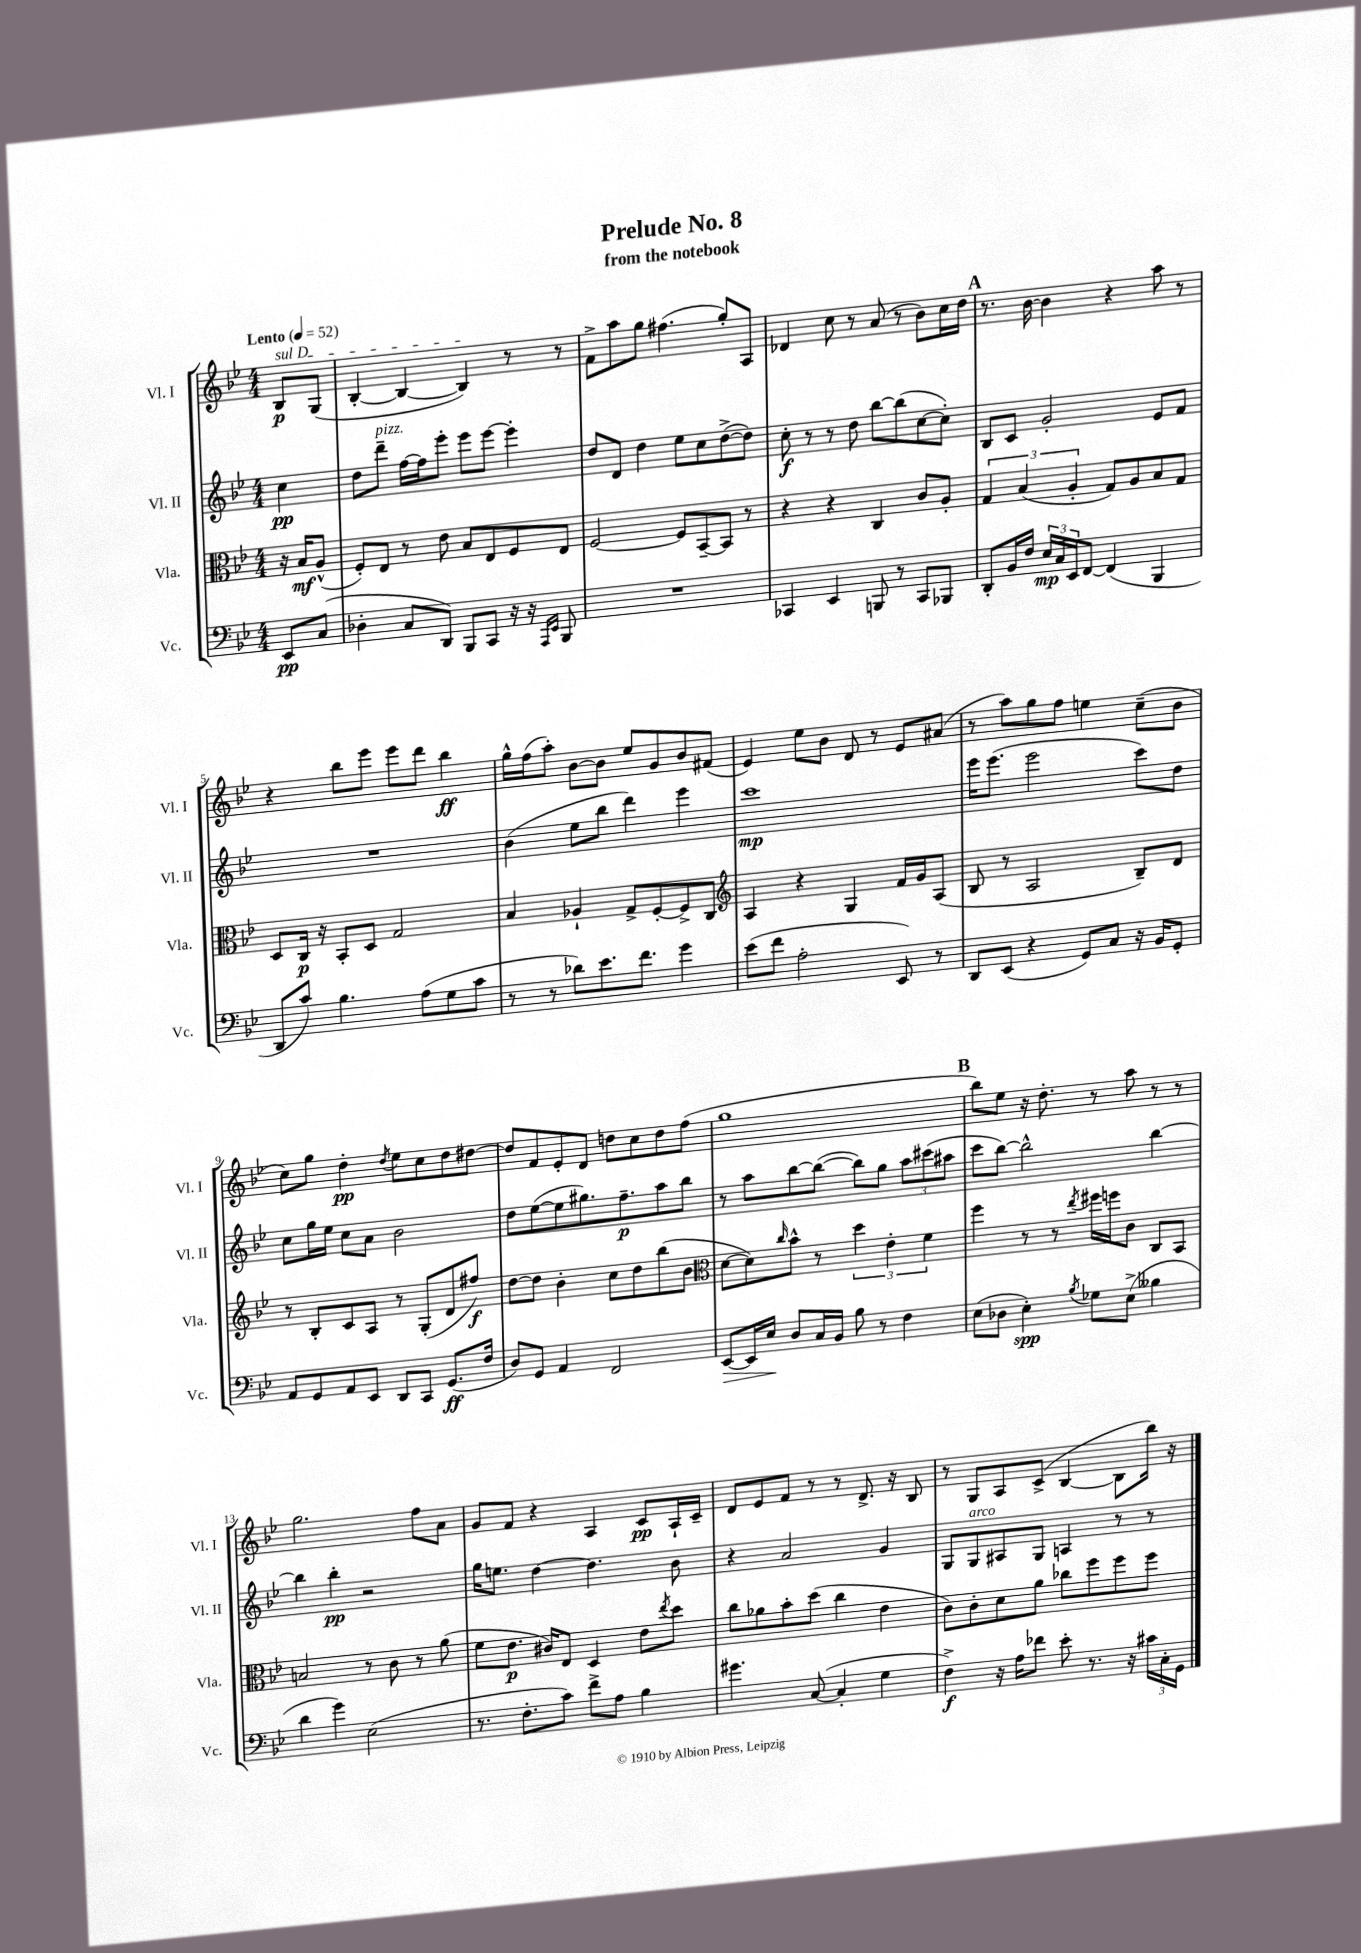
\header { title = "Prelude No. 8" subtitle = "from the notebook" }
<<
\new StaffGroup <<
\new Staff = "s0" \with { instrumentName = "Vl. I" shortInstrumentName = "Vl. I" } {
    \clef treble \key bes \major \numericTimeSignature \time 4/4 \partial 4 \tempo "Lento" 4 = 52
    \once \override TextSpanner.bound-details.left.text = \markup { \italic "sul D" } bes8\p\startTextSpan g8( |
    bes4~-. bes4~ bes4\stopTextSpan) r8 r8 |
    f'8-> a''8 g''8 fis''4.( g''8-.) a8 |
    des'4 c''8 r8 a'8( r8 bes'8) c''16 d''16 |
    \mark \markup { \bold "A" } r8. bes'16~ bes'4 r4 a''8 r8 |
    r4 bes''8 ees'''8 ees'''8 d'''8 bes''4\ff |
    g''16-^ f''16( a''8-.) bes'8~ bes'8 ees''8 g'8 bes'8 fis'8( |
    ees'4) ees''8 bes'8 d'8 r8 ees'8 ais'8( |
    r8 a''8) g''8 f''8 e''4 c''8--( bes'8 |
    c''8) g''8 d''4-.\pp \acciaccatura { d''8 } ees''8 c''8 d''8 dis''8~ |
    dis''8 f'8 ees'8-. d'8 d''8 c''8 d''8 f''8( |
    g''1 |
    \mark \markup { \bold "B" } bes''8) ees''8 r16 d''8.-. r8 a''8 r8 r8 |
    g''2. f''8 a'8 |
    g'8 f'8 r4 a4 c'8\pp a16-! c'16-- |
    d'8 ees'8 f'8 r8 r8 d'8.-> r16 bes8 |
    r8 g8 a8 c'8->( bes4~ bes8 bes''16) r16 \bar "|." |
}
\new Staff = "s1" \with { instrumentName = "Vl. II" shortInstrumentName = "Vl. II" } {
    \clef treble \key bes \major \numericTimeSignature \time 4/4 \partial 4
    c''4\pp |
    d''8 d'''8--^\markup { \italic "pizz." } f''16~ f''16 ees'''8-. ees'''8 ees'''8~ ees'''4-. |
    d''8 d'8 d''4 ees''8 c''8 d''8~->( d''8) |
    c''8-.\f r8 r8 d''8 bes''8~ bes''8( c''8~ c''8-.) |
    \mark \markup { \bold "A" } bes8 c'8 g'2-. ees'8 f'8 |
    R1 |
    bes'4( ees''8 bes''8 d'''4) ees'''4 |
    c'''1\mp |
    ees'''16 ees'''8.( ees'''2 c'''8) d''8 |
    c''8 g''16 ees''16 c''8 a'8 bes'2 |
    d''8 ees''8~( ees''8 gis''8.) f''8.--\p a''8 bes''8 |
    r8 a''8 bes''8~ bes''8~( bes''8) g''8 \tuplet 3/2 { a''8 cis'''8( ais''8 } |
    \mark \markup { \bold "B" } c'''8 bes''8~) bes''2-^ bes''4~ |
    bes''4 bes''4-.\pp r2 |
    g''16 e''8. d''4~ d''4. bes'8 |
    r4 a'2 g'4 |
    g8 g8^\markup { \italic "arco" } ais8 g8 a4 r8 r8 \bar "|." |
}
\new Staff = "s2" \with { instrumentName = "Vla." shortInstrumentName = "Vla." } {
    \clef alto \key bes \major \numericTimeSignature \time 4/4 \partial 4
    r16 bes16\mf a8-^( |
    f8-.) ees8 r8 ees'8 bes8 ees8 f8 ees8 |
    f2~ f8 bes,8~-- bes,8 r8 |
    r4 r4 c4 c'8 a8-. |
    \mark \markup { \bold "A" } \tuplet 3/2 { g4 bes4( a4-. } g8) a8 bes8 g8 |
    d8 c16\p r16 bes,8-. d8 g2 |
    bes4 aes4-! g8-> f8~-. f8-> c8 |
    \clef treble a4 r4 g4 f'16 g'16 a8( |
    bes8 r8 a2 bes8--) d'8 |
    r8 bes8-. c'8 a8 r8 g8-.( d'8 fis''8\f) |
    d''8~ d''8 bes'4-. c''8 d''8 bes''8( bes'8 |
    \clef alto d'8~ d'8) \grace { c''16 } bes'8-^ r8 \tuplet 3/2 { d''4 ees'4-. f'4 } |
    \mark \markup { \bold "B" } f''4 r8 r8 \acciaccatura { ees''8 } fis''16 f''16 c'8 c8 bes,8 |
    b2 r8 c'8 r8 a'8( |
    f'8 ees'8.\p cis'16) ees8 d4 ees'8 \acciaccatura { ees''8 } d''8 |
    c''8 aes'8 bes'8-. d''8( c''4 ees'4 |
    c'8) c'8-. d'8 a'8 ces''8 f''8 f''8 f''8 \bar "|." |
}
\new Staff = "s3" \with { instrumentName = "Vc." shortInstrumentName = "Vc." } {
    \clef bass \key bes \major \numericTimeSignature \time 4/4 \partial 4
    ees,8\pp c8( |
    des4-. c8 d,8) bes,,8 c,8 r16 r16 \grace { a,,16 ees,16 } bes,,8 |
    R1 |
    ces,4 ees,4 b,,8 r8 ces,8 bes,,8 |
    \mark \markup { \bold "A" } d,8-. bes,16 f16 \tuplet 3/2 { ees16\mp c16 ees,16 } f,8~ f,4( bes,,4 |
    d,8 c'8) bes4. a8( g8 c'8 |
    r8 r8 des'8) ees'8. f'8. g'4 |
    ees'8( f'8 a2-. ees,8) r8 |
    d,8 ees,8( r4 g,8) c8 r16 bes,16 g,8-. |
    a,8 g,8 a,8 ees,8 d,8 c,8 g,8.\ff( f16 |
    d8) g,8 a,4 f,2 |
    ees,8~\> ees,16 ees16\! d8 c16 bes,16 bes8 r8 f4 |
    \mark \markup { \bold "B" } ees8( des8 ees4-.\spp) \acciaccatura { bes8 } ges8 ees8->( beses4 |
    d'4 g'4) ees2( |
    r8. f8.-. c'8) f'8-> a8 bes4 |
    gis'4. c8~( c4-. g4 |
    f4->\f) r16 a16 fes'8 ees'8-. r8. r16 \tuplet 3/2 { cis'16 c16-. g,16 } \bar "|." |
}
>>
>>
